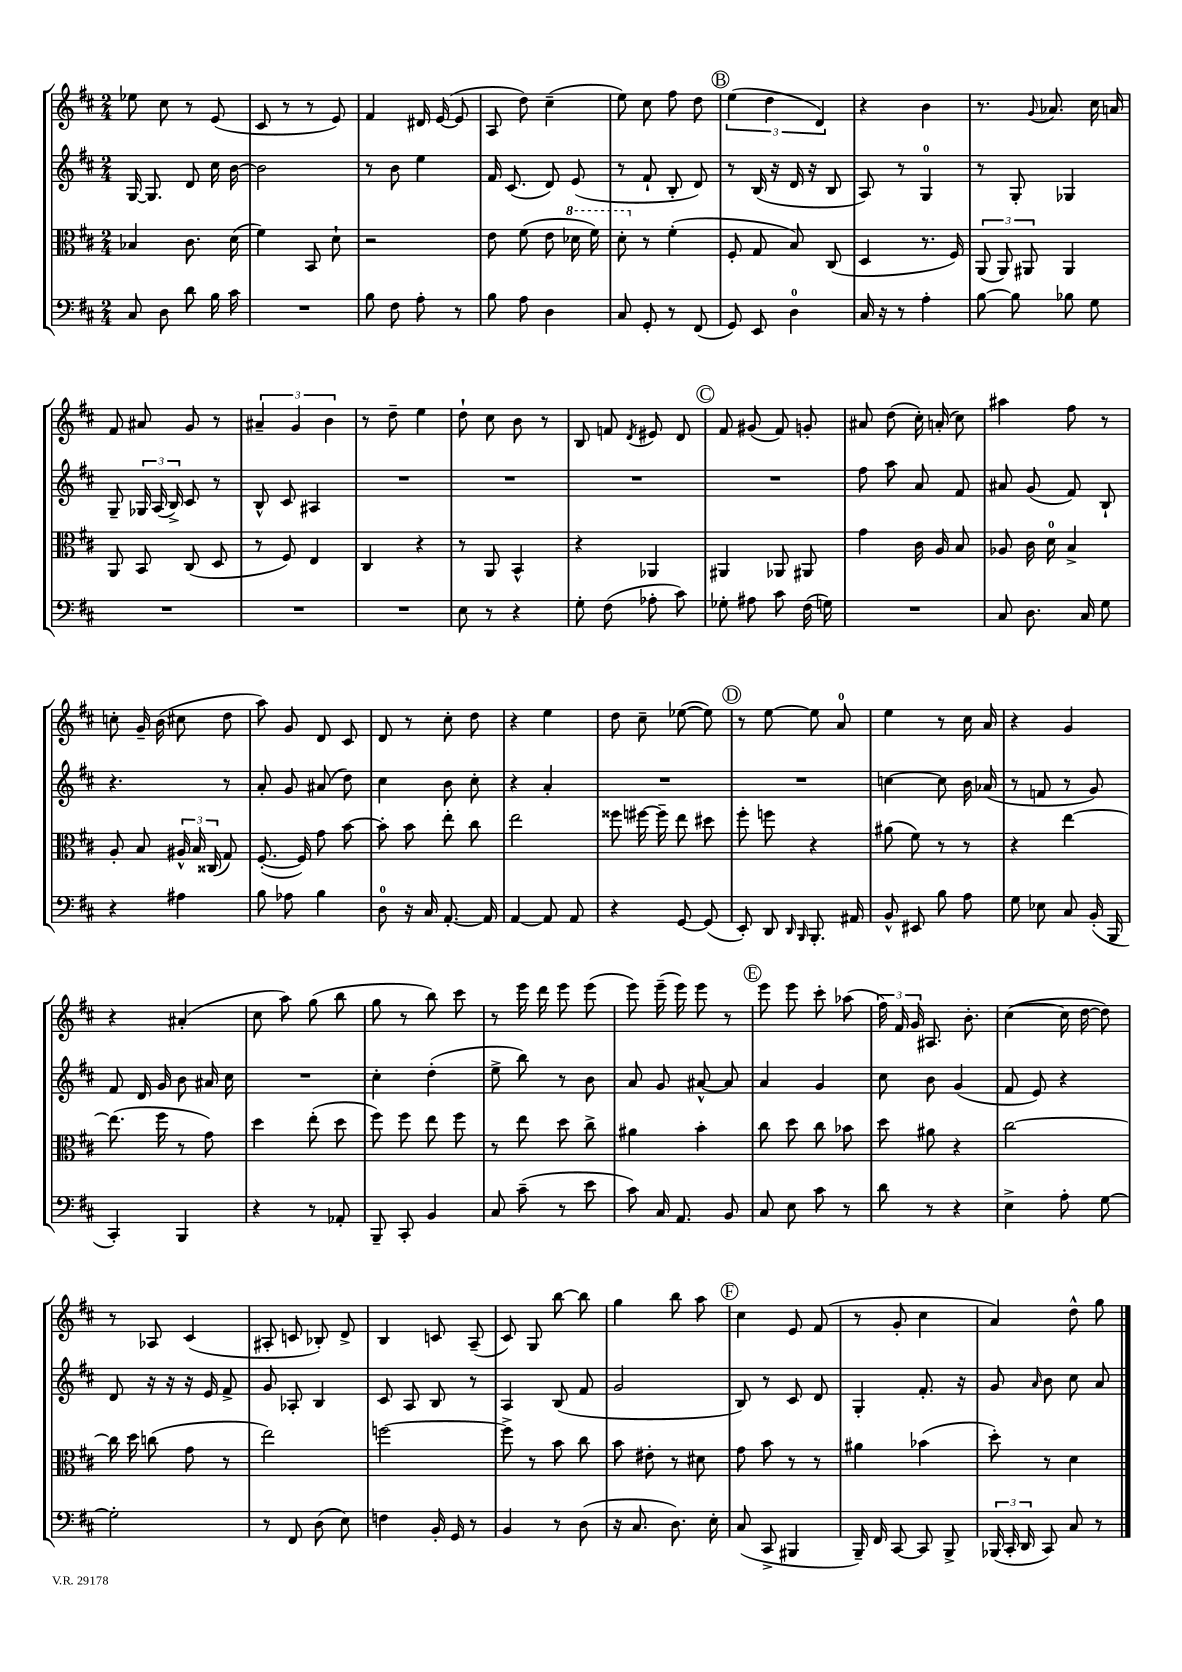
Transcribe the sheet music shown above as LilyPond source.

<<
\new StaffGroup <<
\new Staff = "s0" {
    \clef treble \key d \major \numericTimeSignature \time 2/4
    \autoBeamOff ees''8 cis''8 r8 e'8( |
    cis'8 r8 r8 e'8) |
    fis'4 dis'16 e'16~( e'8 |
    a8 d''8) cis''4--( |
    e''8) cis''8 fis''8 d''8 |
    \mark \markup { \circle "B" } \tuplet 3/2 { e''4( d''4 d'4) } |
    r4 b'4 |
    r8. \appoggiatura { g'8 } aes'8. cis''16 a'16 |
    fis'8 ais'8 g'8 r8 |
    \tuplet 3/2 { ais'4-- g'4 b'4 } |
    r8 d''8-- e''4 |
    d''8-! cis''8 b'8 r8 |
    b8 f'8 \acciaccatura { d'8 } eis'8 d'8 |
    \mark \markup { \circle "C" } fis'8 gis'8( fis'8) g'8-. |
    ais'8 d''8( cis''16-.) a'16-.( cis''8) |
    ais''4 fis''8 r8 |
    c''8-. g'16-- b'16( cis''8 d''8 |
    a''8) g'8 d'8 cis'8 |
    d'8 r8 cis''8-. d''8 |
    r4 e''4 |
    d''8 cis''8-- ees''8~( ees''8) |
    \mark \markup { \circle "D" } r8 e''8~ e''8 a'8-0 |
    e''4 r8 cis''16 a'16 |
    r4 g'4 |
    r4 ais'4-.( |
    cis''8 a''8) g''8( b''8 |
    g''8 r8 b''8) cis'''8 |
    r8 e'''16 d'''16 e'''8 e'''8( |
    e'''8) e'''16--( e'''16) e'''8 r8 |
    \mark \markup { \circle "E" } e'''8 e'''8 cis'''8-. aes''8( |
    \tuplet 3/2 { fis''16) fis'16 g'16 } ais8. b'8.-. |
    cis''4~( cis''16 d''16~ d''8) |
    r8 aes8 cis'4( |
    ais8-. c'8 bes8-.) d'8-> |
    b4 c'8 a8--( |
    cis'8) g8 b''8~ b''8 |
    g''4 b''8 a''8 |
    \mark \markup { \circle "F" } cis''4 e'8 fis'8( |
    r8 g'8-. cis''4 |
    a'4) d''8-^ g''8 \bar "|." |
}
\new Staff = "s1" {
    \clef treble \key d \major \numericTimeSignature \time 2/4
    \autoBeamOff g16~ g8. d'8 cis''16 b'16~ |
    b'2 |
    r8 b'8 e''4 |
    fis'16 cis'8.( d'8) e'8( |
    r8 fis'8-! b8-. d'8) |
    \mark \markup { \circle "B" } r8 b16( r16 d'16 r16 b8 |
    a8) r8 g4-0 |
    r8 g8-. ges4 |
    g8-- \tuplet 3/2 { ges16 a16( b16->) } cis'8 r8 |
    b8-^ cis'8 ais4 |
    R2 |
    R2 |
    R2 |
    \mark \markup { \circle "C" } R2 |
    fis''8 a''8 a'8 fis'8 |
    ais'8 g'8( fis'8) b8-! |
    r4. r8 |
    a'8-. g'8 ais'8( d''8) |
    cis''4 b'8 cis''8-. |
    r4 a'4-. |
    R2 |
    \mark \markup { \circle "D" } R2 |
    c''4~ c''8 b'16 aes'16( |
    r8 f'8 r8 g'8) |
    fis'8 d'16 g'16 b'8 ais'16 cis''16 |
    R2 |
    cis''4-. d''4-.( |
    e''8-> b''8) r8 b'8 |
    a'8 g'8 ais'8~-^ ais'8 |
    \mark \markup { \circle "E" } a'4 g'4 |
    cis''8 b'8 g'4( |
    fis'8 e'8) r4 |
    d'8 r16 r16 r16 e'16 fis'8-> |
    g'8 aes8-. b4 |
    cis'8 a8 b8 r8 |
    a4 b8( fis'8 |
    g'2 |
    \mark \markup { \circle "F" } b8) r8 cis'8 d'8 |
    g4-. fis'8.-. r16 |
    g'8 \grace { a'16 } b'8 cis''8 a'8 \bar "|." |
}
\new Staff = "s2" {
    \clef alto \key d \major \numericTimeSignature \time 2/4
    \autoBeamOff bes4 cis'8. d'16( |
    fis'4) b,8 d'8-! |
    r2 |
    e'8 fis'8( e'8 \ottava #1 des''16 fis''16) |
    d''8-. \ottava #0 r8 fis'4-.( |
    \mark \markup { \circle "B" } fis8-. g8 b8) cis8( |
    d4 r8. fis16) |
    \tuplet 3/2 { a,8( a,8) ais,8 } ais,4 |
    a,8 b,8 cis8( d8 |
    r8 fis8) e4 |
    cis4 r4 |
    r8 a,8 b,4-^ |
    r4 aes,4 |
    \mark \markup { \circle "C" } ais,4 aes,8 ais,8 |
    g'4 cis'16 a16 b8 |
    aes8 cis'16 d'16-0 b4-> |
    a8-. b8 \tuplet 3/2 { ais16-^ b16 cisis16( } g8) |
    fis8.~-.( fis16) g'8 b'8~ |
    b'8-. b'8 e''8-. cis''8 |
    e''2 |
    fisis''8 fis''16~ fis''16-- e''8 dis''8 |
    \mark \markup { \circle "D" } fis''8-. f''8 r4 |
    ais'8( fis'8) r8 r8 |
    r4 e''4~ |
    e''8.( fis''16 r8 g'8) |
    d''4 e''8-.( d''8 |
    fis''8) fis''8 e''8 fis''8 |
    r8 e''8 d''8 cis''8-> |
    ais'4 b'4-. |
    \mark \markup { \circle "E" } cis''8 d''8 cis''8 bes'8 |
    d''8 ais'8 r4 |
    cis''2~ |
    cis''16 d''16 c''8( g'8 r8 |
    e''2) |
    f''2~ |
    f''8-> r8 b'8 cis''8 |
    b'8 eis'8-. r8 dis'8 |
    \mark \markup { \circle "F" } g'8 b'8 r8 r8 |
    ais'4 bes'4( |
    d''8-.) r8 d'4 \bar "|." |
}
\new Staff = "s3" {
    \clef bass \key d \major \numericTimeSignature \time 2/4
    \autoBeamOff cis8 d8 d'8 b16 cis'16 |
    R2 |
    b8 fis8 a8-. r8 |
    b8 a8 d4 |
    cis8 g,8-. r8 fis,8( |
    \mark \markup { \circle "B" } g,8) e,8 d4-0 |
    cis16 r16 r8 a4-. |
    b8~ b8 bes8 g8 |
    R2 |
    R2 |
    R2 |
    e8 r8 r4 |
    g8-. fis8( aes8-. cis'8) |
    \mark \markup { \circle "C" } ges8-. ais8 cis'8 fis16( g16) |
    R2 |
    cis8 d8. cis16 g8 |
    r4 ais4 |
    b8 aes8 b4 |
    d8-0 r16 cis16 a,8.~-. a,16 |
    a,4~ a,8 a,8 |
    r4 g,8~ g,8( |
    \mark \markup { \circle "D" } e,8-.) d,8 \grace { d,16 b,,16 } b,,8.-. ais,16 |
    b,8-^ eis,8 b8 a8 |
    g8 ees8 cis8 b,16-.( b,,16 |
    cis,4-.) b,,4 |
    r4 r8 aes,8-. |
    b,,8-- cis,8-. b,4 |
    cis8 cis'8--( r8 e'8 |
    cis'8) cis16 a,8. b,8 |
    \mark \markup { \circle "E" } cis8 e8 cis'8 r8 |
    d'8 r8 r4 |
    e4-> a8-. g8~ |
    g2-. |
    r8 fis,8 d8( e8) |
    f4 b,16-. g,16 r8 |
    b,4 r8 d8( |
    r16 cis8. d8.) e16-. |
    \mark \markup { \circle "F" } cis8( cis,8-> bis,,4 |
    b,,16--) fis,16 cis,8~ cis,8 b,,8-> |
    \tuplet 3/2 { bes,,16( cis,16-. d,16 } cis,8) cis8 r8 \bar "|." |
}
>>
>>
\layout { \context { \Score \remove "Bar_number_engraver" } }
